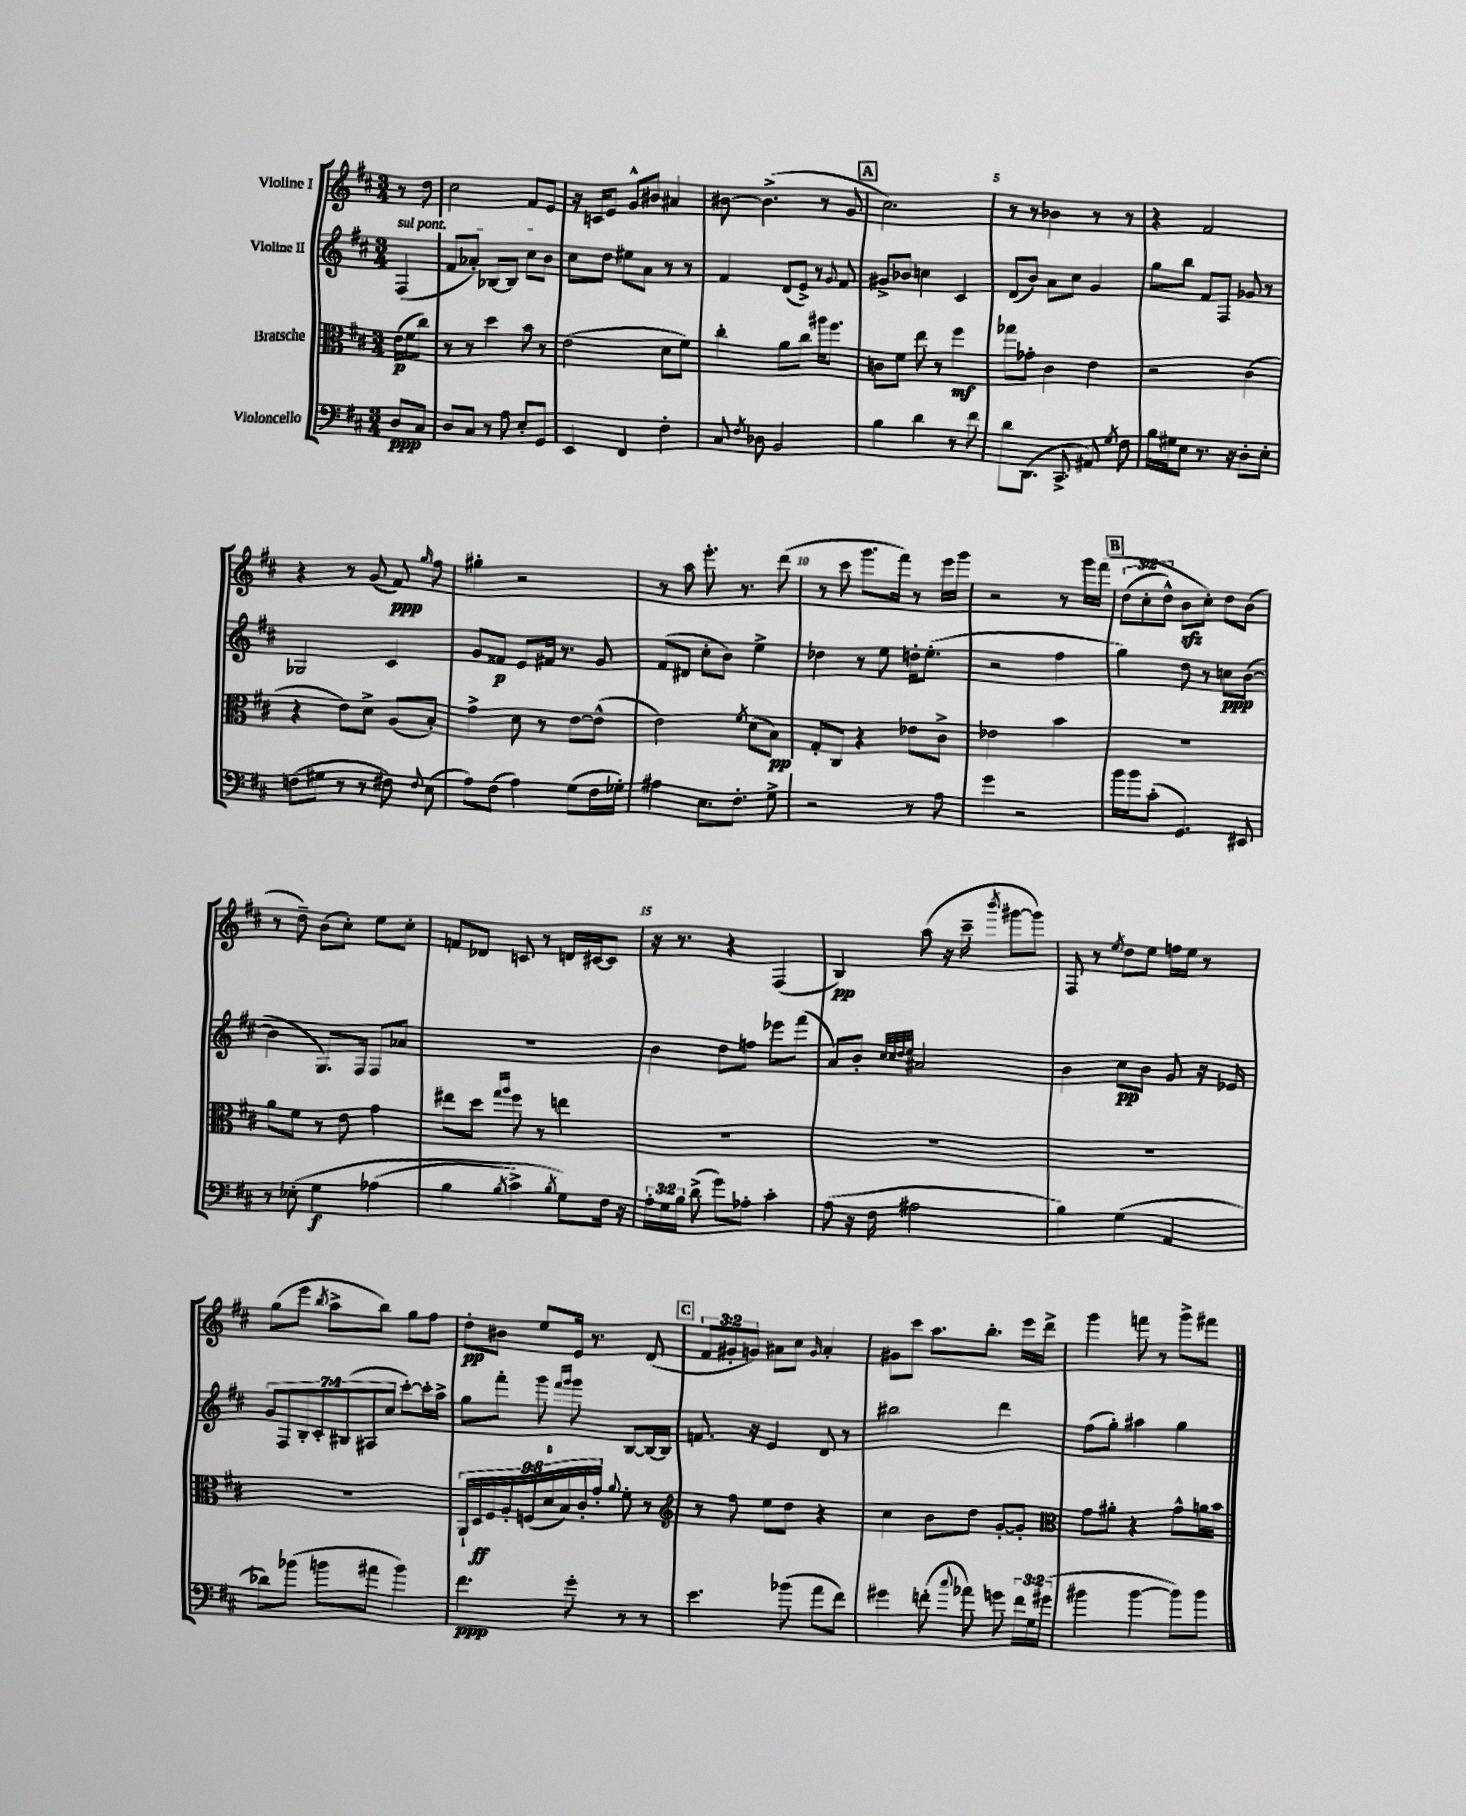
<<
\new StaffGroup <<
\new Staff = "s0" \with { instrumentName = "Violine I" } {
    \clef treble \key d \major \numericTimeSignature \time 3/4 \override Staff.TupletNumber.text = #tuplet-number::calc-fraction-text \partial 4
    \autoBeamOff r8 d''8 |
    cis''2 fis'8[ e'8] |
    r16 c'16[ e'8] g'8[-^ bis'8] ais'4 |
    bis'8~ bis'4.->( r8 g'8 |
    \mark \markup { \box "A" } cis''2.) |
    r8 r8 bes'4 r8 r8 |
    r4 fis'2 |
    r4 r8 g'8( fis'8\ppp) \grace { g''16 } fis''8 |
    gis''4-. r2 |
    r8 a''8 e'''8.-. r8. d'''8( |
    r8 cis'''8 g'''8.[ fis'''16]) r8 e'''16[ g'''16] |
    r2 r8 g'''16[ fis'''16]\( |
    \mark \markup { \box "B" } \tuplet 3/2 { d''8[( cis''8-. d''8]-^) } b'8[\sfz cis''8]-.\) d''8[ b'8]( |
    r8 d''8--) b'8[( cis''8]-.) e''8[ cis''8]-. |
    f'8[ des'8] c'8 r8 d'16[ cis'16~ cis'8] |
    r16 r8. r4 fis4( |
    b4\pp) a''8( r16 cis'''16-- \acciaccatura { b'''8 } gis'''8[~ gis'''8]) |
    fis8 r8 \acciaccatura { e''8 } d''8[ e''8] f''16[ e''16] r8 |
    g''8[( e'''8] \acciaccatura { b''8 } a''8[-> b''8]) g''8[ fis''8] |
    d''8[-.\pp bis'8] e''8[ e'16] r8. d'8( |
    \mark \markup { \box "C" } \tuplet 3/2 { fis'8[ gis'8-. g'8]) } ais'8[ cis''8] \grace { g'16 } ais'4-. |
    gis'8[ cis'''8] a''8.[ b''8.]-. e'''16[ d'''16]-> |
    g'''4 f'''8 r8 g'''8[-> fis'''8] \bar "|." |
}
\new Staff = "s1" \with { instrumentName = "Violine II" } {
    \clef treble \key d \major \numericTimeSignature \time 3/4 \override Staff.TupletNumber.text = #tuplet-number::calc-fraction-text \partial 4
    \autoBeamOff \once \override TextSpanner.bound-details.left.text = \markup { \italic "sul pont." } fis4\startTextSpan( |
    fis'8[ aes'8]-.) bes8[~ bes8] cis''8[ b'8]\stopTextSpan |
    cis''8[ d''8] eis''8[ a'8] r8 r8 |
    fis'4 d'8[( e'8]->) r8 \appoggiatura { g'8 } fis'8 |
    \mark \markup { \box "A" } gis'8[-> bes'8] c''4 cis'4 |
    d'8[( b'8]) a'8[ cis''8] g'4 |
    g''8[ b''8] fis'8[ fis8] ges'8 r8 |
    ges2 cis'4 |
    g'8[ fisis'8]\p e'8[ fis'16] r8. g'8 |
    fis'8[( dis'8] cis''8[-. b'8]) e''4-> |
    des''4 r8 e''8 d''16[-. e''8.]-.( |
    r2 fis''4 |
    \mark \markup { \box "B" } g''4) d''8 r8 c''8[\ppp b'8]~( |
    b'4 g8.[) fis16] fis8[ aes'8] |
    R2. |
    b'4 d''8[ f''8] ees'''8[ fis'''8]( |
    a'8[) b'8]-. \grace { cis''32[ cis''32 d''32 e''32] } ais'2 |
    b'4 cis''8[\pp b'8] g'8 r16 ees'16 |
    \tuplet 7/4 { g'8[ fis8 b8-. cis'8-. bis8( ais8 cis''8] } cis'''8[~-.) cis'''16-. a''16]-> |
    g''8[ fis'''8]-. g'''8 \grace { fis'''16[ g'''16] } g'''8 b8[~ b16~ b16] |
    \mark \markup { \box "C" } f'8. r16 e'4 d'8 r8 |
    bis''2 d'''4 |
    fis''8[( g''8]-.) ais''4 g''4 \bar "|." |
}
\new Staff = "s2" \with { instrumentName = "Bratsche" } {
    \clef alto \key d \major \numericTimeSignature \time 3/4 \override Staff.TupletNumber.text = #tuplet-number::calc-fraction-text \partial 4
    \autoBeamOff e'16[\p( fis'16 cis''8]) |
    r8 r8 d''4 b'8 r8 |
    e'2( d'8[ fis'8]) |
    cis''4-. a'8[ cis''8] ais''16[ fis''8.] |
    \mark \markup { \box "A" } c'8[ fis'8] e''8 r8 fis''4\mf |
    ges''8[ ges'8]-. cis'4 e'4 |
    r2 cis'4( |
    r4 e'8[) d'8]-> a8[( b8]-.) |
    g'4-> d'8 r8 e'8[~ e'8]-^( |
    e'2) \acciaccatura { fis'8 } d'8[( b8]\pp) |
    g8[-. cis8] r4 ees'8[ cis'8]-> |
    ees'2 b'4 |
    \mark \markup { \box "B" } R2. |
    a'8[ fis'8] r8 e'8 g'4 |
    eis''8[ d''8] \grace { g''16[ a''16] } fis''8 r8 e''4 |
    R2. |
    R2. |
    R2. |
    R2. |
    \tuplet 9/8 { a,16[-! d16\ff fis16 a16-. f16( d'16-0 b16) cis'16-. g'16]-. } \appoggiatura { a'8 } fis'8-. r8 |
    \mark \markup { \box "C" } \clef treble r8 fis''8 e''8[ d''8] r4 |
    cis''4 b'8[ d''8] g'8[~-. g'8]-. |
    \clef alto g'8[ ais'8]-. r4 g'8[-^ a'16 b'16] \bar "|." |
}
\new Staff = "s3" \with { instrumentName = "Violoncello" } {
    \clef bass \key d \major \numericTimeSignature \time 3/4 \override Staff.TupletNumber.text = #tuplet-number::calc-fraction-text \partial 4
    \autoBeamOff d8[\ppp cis8] |
    d8[ cis8] r8 a8 e8[-. g,8] |
    e,4 fis,4 fis4-. |
    cis8 \acciaccatura { fis8 } des8 b,2 |
    \mark \markup { \box "A" } b4 d'4 r8 fis'8 |
    d'8[ d,8.]( cis,8.-> ais,8) \acciaccatura { g8 } fis8 |
    b16[ gis16 e8] r8. r16 d8[-. e8]-. |
    f8[( gis8] r8 r8 fis8) \appoggiatura { fis8 } e8( |
    a8[) fis8]( a4) g8[( fis16 ges16]-.) |
    ais4 e8.[ fis8.]-. g8-> |
    r2 r8 a8 |
    g'4 r2 |
    \mark \markup { \box "B" } b'16[ b'16 cis'8]-.( g,4.) eis,8 |
    r8 ees8-.\( g4\f aes4( |
    b4 \acciaccatura { b8 } cis'4->) \acciaccatura { b8 } g8[\) fis16] r16 |
    \tuplet 3/2 { a16[-. g16 b16] } d'8->( g'8[) aes8]-. cis'4-. |
    a8( r16 fis16 ais2 |
    b4) g4( a,4 |
    des'8[) bes'8]( b'8[ ais'8] b'4) |
    fis'4.\ppp g'8-. r8 r8 |
    \mark \markup { \box "C" } e'4. bes'8( a'8[ fis'8]) |
    gis'4 f'8-.( \appoggiatura { cis''8 } aes'8) g'8 \tuplet 3/2 { f'16[ g16 gis'16]( } |
    bis'4 bis'4~ bis'8[) bis'8] \bar "|." |
}
>>
>>
\layout { \context { \Score \override BarNumber.break-visibility = ##(#f #t #t) barNumberVisibility = #(every-nth-bar-number-visible 5) } }
